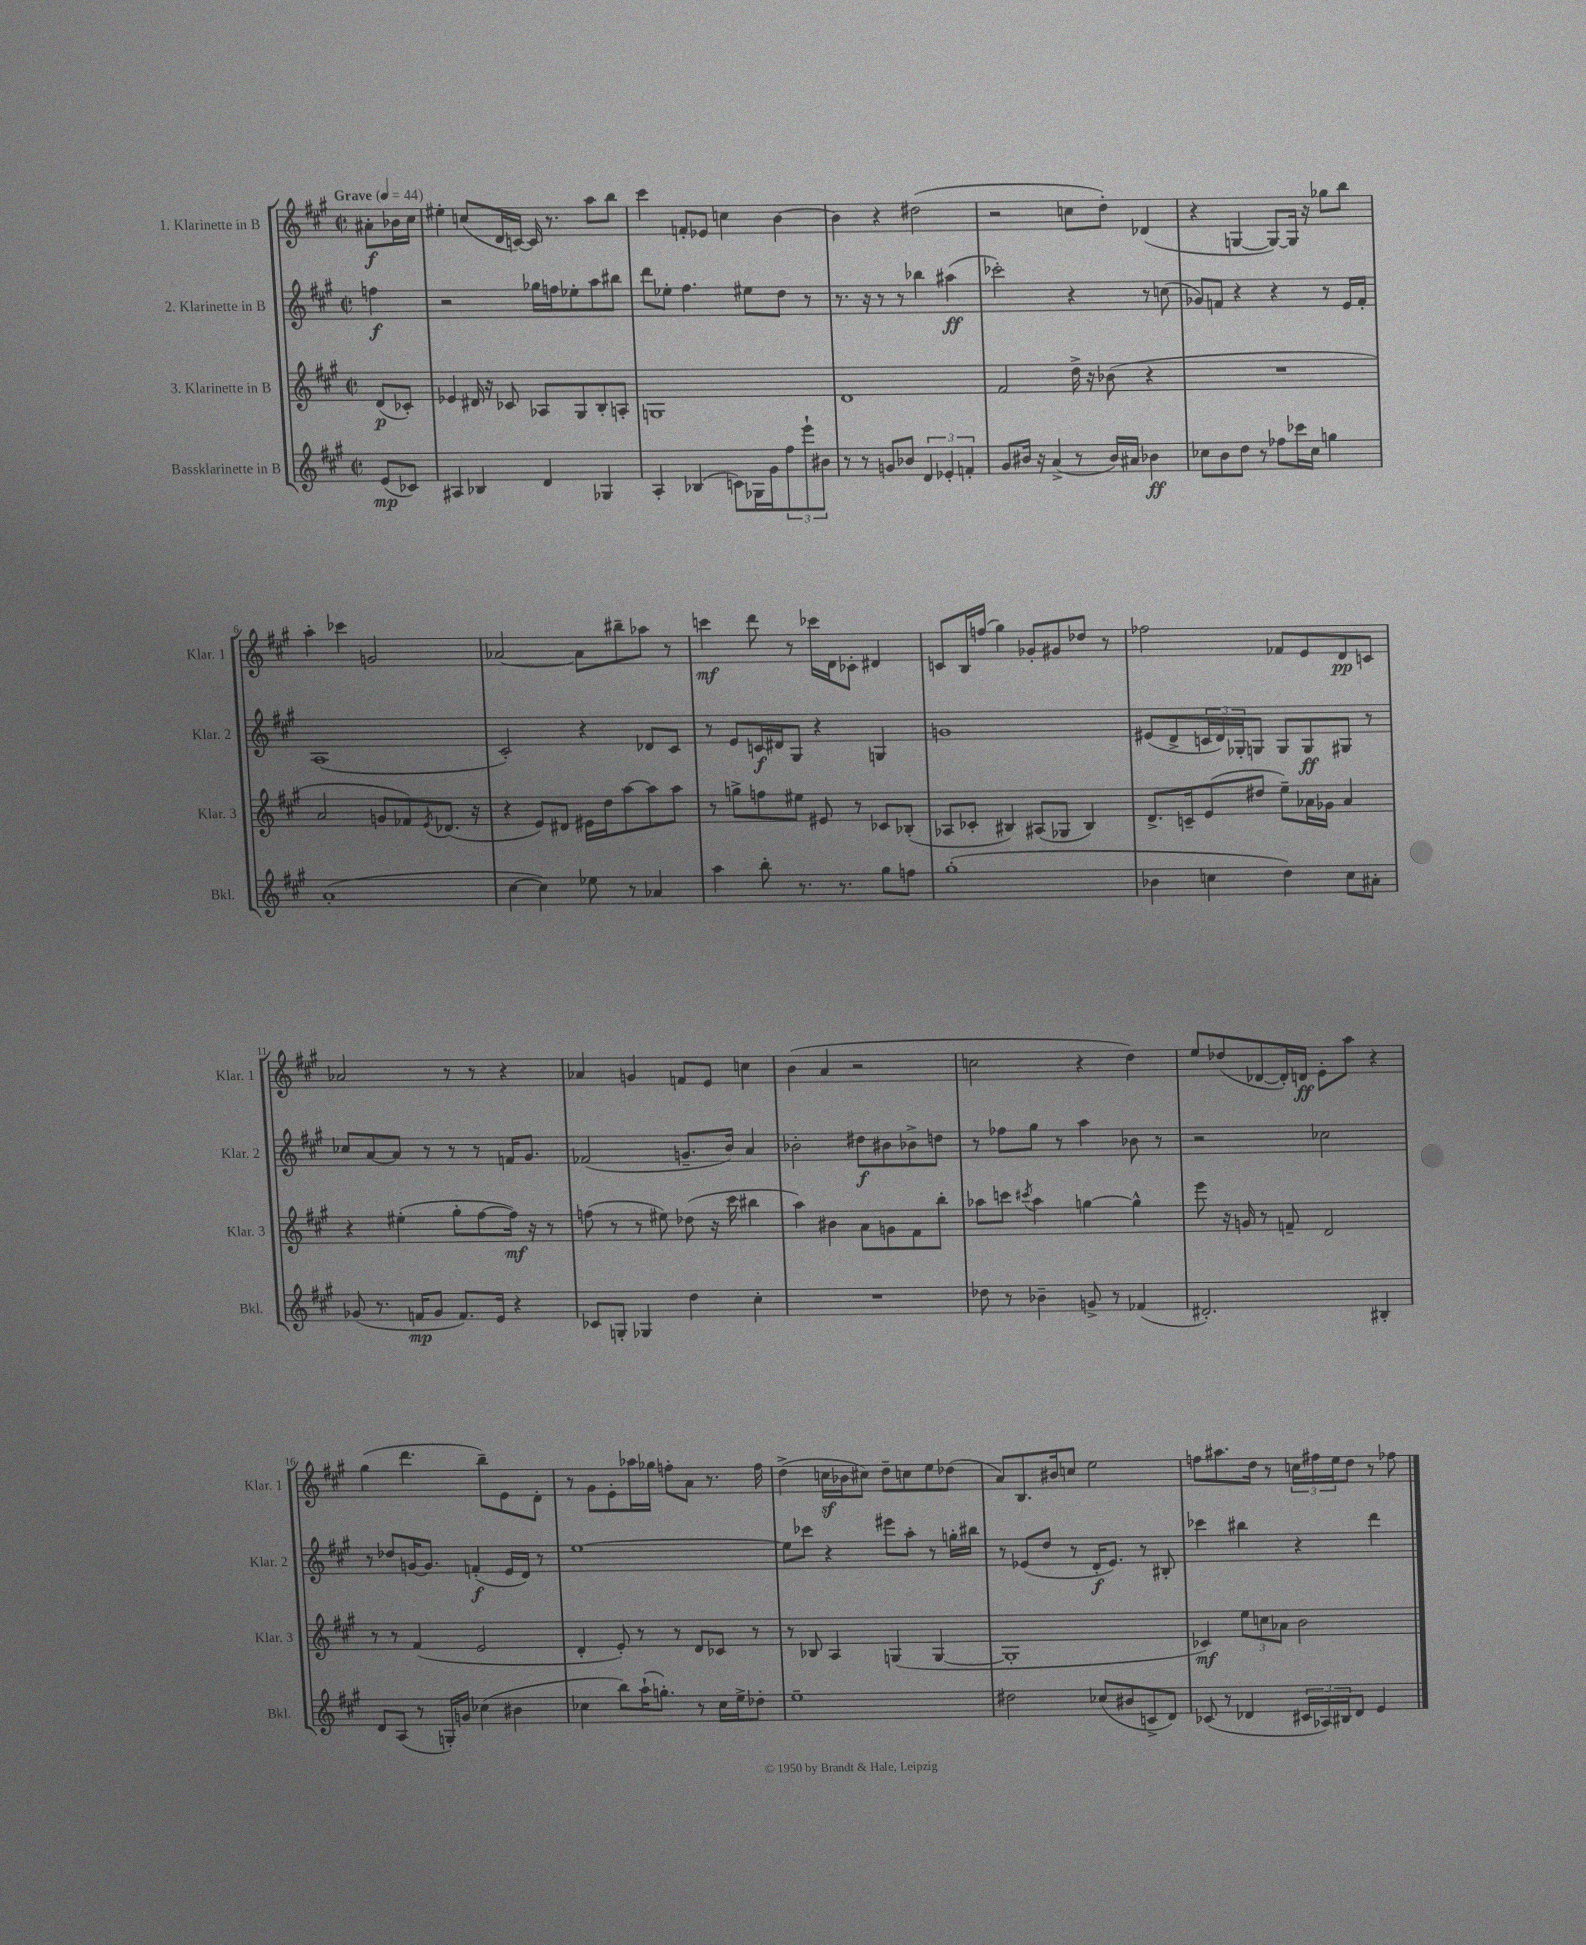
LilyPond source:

<<
\new StaffGroup <<
\new Staff = "s0" \with { instrumentName = "1. Klarinette in B" shortInstrumentName = "Klar. 1" } {
    \clef treble \key a \major \defaultTimeSignature \time 2/2 \partial 4 \tempo "Grave" 4 = 44
    ais'8-.\f bes'16 cis''16 |
    eis''4-. c''8( d'16 c'16~) c'16 r8. a''8 b''8 |
    cis'''4 f'8-. ees'8 c''4 b'4~ |
    b'4 r4 dis''2( |
    r2 c''8 d''8-.) des'4( |
    r4 g4~ g8~) g16 r16 ges''8 b''8 |
    a''4-. ces'''4 g'2 |
    aes'2~ aes'8 bis''8-- aes''8 r8 |
    c'''4\mf d'''8 r8 ces'''16 d'16 ces'8-. dis'4 |
    c'8 b16 f''16( gis''4) ges'8-. gis'8 des''8 r8 |
    fes''2 fes'8 e'8 d'8\pp c'8 |
    aes'2 r8 r8 r4 |
    aes'4 g'4 f'8 e'8 c''4 |
    b'4( a'4 r2 |
    c''2 r4 d''4) |
    e''8 des''8( des'8~ des'16-.) d'16\ff e'8-. a''8 r4 |
    gis''4( d'''4. b''8--) e'8 d'8-. |
    r8 gis'8 e'8-. aes''16 ges''16 f''8-. a'8 r8. f''16 |
    d''4->( c''16\sf bes'16 cis''8) d''8-- c''8 e''8 des''8( |
    a'8) b8. bis'16 c''8 e''2 |
    f''8 ais''8. d''16 r8 \tuplet 3/2 { c''16 fis''16 e''16 } d''8 r8 fes''8 \bar "|." |
}
\new Staff = "s1" \with { instrumentName = "2. Klarinette in B" shortInstrumentName = "Klar. 2" } {
    \clef treble \key a \major \defaultTimeSignature \time 2/2 \partial 4
    f''4\f |
    r2 ges''16 f''16 ees''8-. a''8 bis''8 |
    d'''8 ees''8-. fis''4. eis''8 d''8 r8 |
    r8. r16 r8 r8 bes''4 ais''4\ff( |
    ces'''2-.) r4 r8 c''8( |
    ges'8) f'8 r4 r4 r8 e'16 f'16-. |
    a1( |
    cis'2-.) r4 des'8 cis'8 |
    r8 e'8 c'16\f dis'16 gis8 r4 g4 |
    g'1 |
    eis'8( d'8-> \tuplet 3/2 { c'16 d'16) ges16-. } g8 g8 g8\ff gis8 r8 |
    ces''8 a'8~ a'8 r8 r8 r8 f'16 gis'8. |
    fes'2( g'8.-- b'16) a'4 |
    bes'2-. dis''8\f bis'8 bes'8-> d''8 |
    r8 fes''8 gis''8 r8 a''4 bes'8 r8 |
    r2 ces''2 |
    r8 des''8 g'16~ g'8. f'4-.\f( e'16 d'16) r8 |
    e''1~ |
    e''8 ces'''8 r4 eis'''8 a''8-. r8 g''16-. bis''16 |
    r8 ees'8( d''8 r8 d'16-.\f ees'8.) r8 bis8-. |
    ces'''4 bis''4 r4 d'''4 \bar "|." |
}
\new Staff = "s2" \with { instrumentName = "3. Klarinette in B" shortInstrumentName = "Klar. 3" } {
    \clef treble \key a \major \defaultTimeSignature \time 2/2 \partial 4
    d'8\p( ces'8-.) |
    ees'4 dis'16 r16 ces'8 aes8 gis8 b8-. a8-. |
    g1 |
    d'1 |
    fis'2 d''16-> r16 bes'8( r4 |
    R1 |
    a'2 g'8 fes'8) \acciaccatura { e'8 } des'8.( r16 |
    r4 e'8) dis'8 eis'16 d''16 a''8~ a''8 a''8 |
    r8 g''8-> f''8 eis''8 eis'8 r8 ces'8 bes8-.( |
    aes8 ces'8-. bis4) ais8( ges8 bis4) |
    d'8.-> c'16-- e'8( dis''8 e''8--) aes'16 ges'16 aes'4 |
    r4 eis''4-.( gis''8-. fis''8~ fis''16\mf) r16 r8 |
    f''8( r8 r8 eis''8) des''8( r16 cis'''16 bis''4 |
    a''4) bis'4 a'8 g'8 fis'8 b''8-. |
    aes''8 c'''8 \acciaccatura { cis'''8 } aes''4 g''4~ g''4-^ |
    e'''8 r16 g'16 r8 f'8-- d'2 |
    r8 r8 fis'4( e'2 |
    d'4-. e'8-.) r8 r8 d'8 ces'8 r8 |
    r8 bes8 a4 g4( g4~ |
    g1-. |
    ces'4\mf) \tuplet 3/2 { e''8 c''8 aes'8 } b'2 \bar "|." |
}
\new Staff = "s3" \with { instrumentName = "Bassklarinette in B" shortInstrumentName = "Bkl." } {
    \clef treble \key a \major \defaultTimeSignature \time 2/2 \partial 4
    e'8\mp( ces'8) |
    ais4 bes4 d'4 ges4 |
    a4-. bes4( c'8) ges16 gis'16 \tuplet 3/2 { fis''8 e'''8-! bis'8 } |
    r8 r8 g'8 bes'8 \tuplet 3/2 { d'4 ees'4-. f'4-. } |
    gis'8 bis'16 r16 a'4->( r8 bis'16) ais'16 bes'4\ff |
    ces''8 b'8 d''8 r8 fes''8 ces'''16 ces''16 g''4 |
    a'1-.( |
    cis''4~ cis''4) ees''8 r8 aes'4 |
    a''4 b''8-. r8. r8. gis''8 f''8 |
    gis''1-.( |
    bes'4 c''4 d''4) c''8 ais'8-. |
    ges'8( r8. f'16\mp ges'8 f'8.) e'16 r4 |
    ces'8 g8-. ges4 d''4 cis''4-. |
    R1 |
    des''8 r8 bes'4-- g'8-> r8 fes'4( |
    dis'2.-.) bis4-. |
    d'8 a8( r8 g16-.) g'16 ces''4( bis'4 |
    ces''4 b''8) a''16-!( g''8.-.) r8 ces''16 e''16-> des''8-. |
    e''1-- |
    dis''2 ces''8( bis'8 c'8-> d'8) |
    ces'8( r8 des'4 \tuplet 3/2 { cis'16 aes16) bis16 } des'8 e'4 \bar "|." |
}
>>
>>
